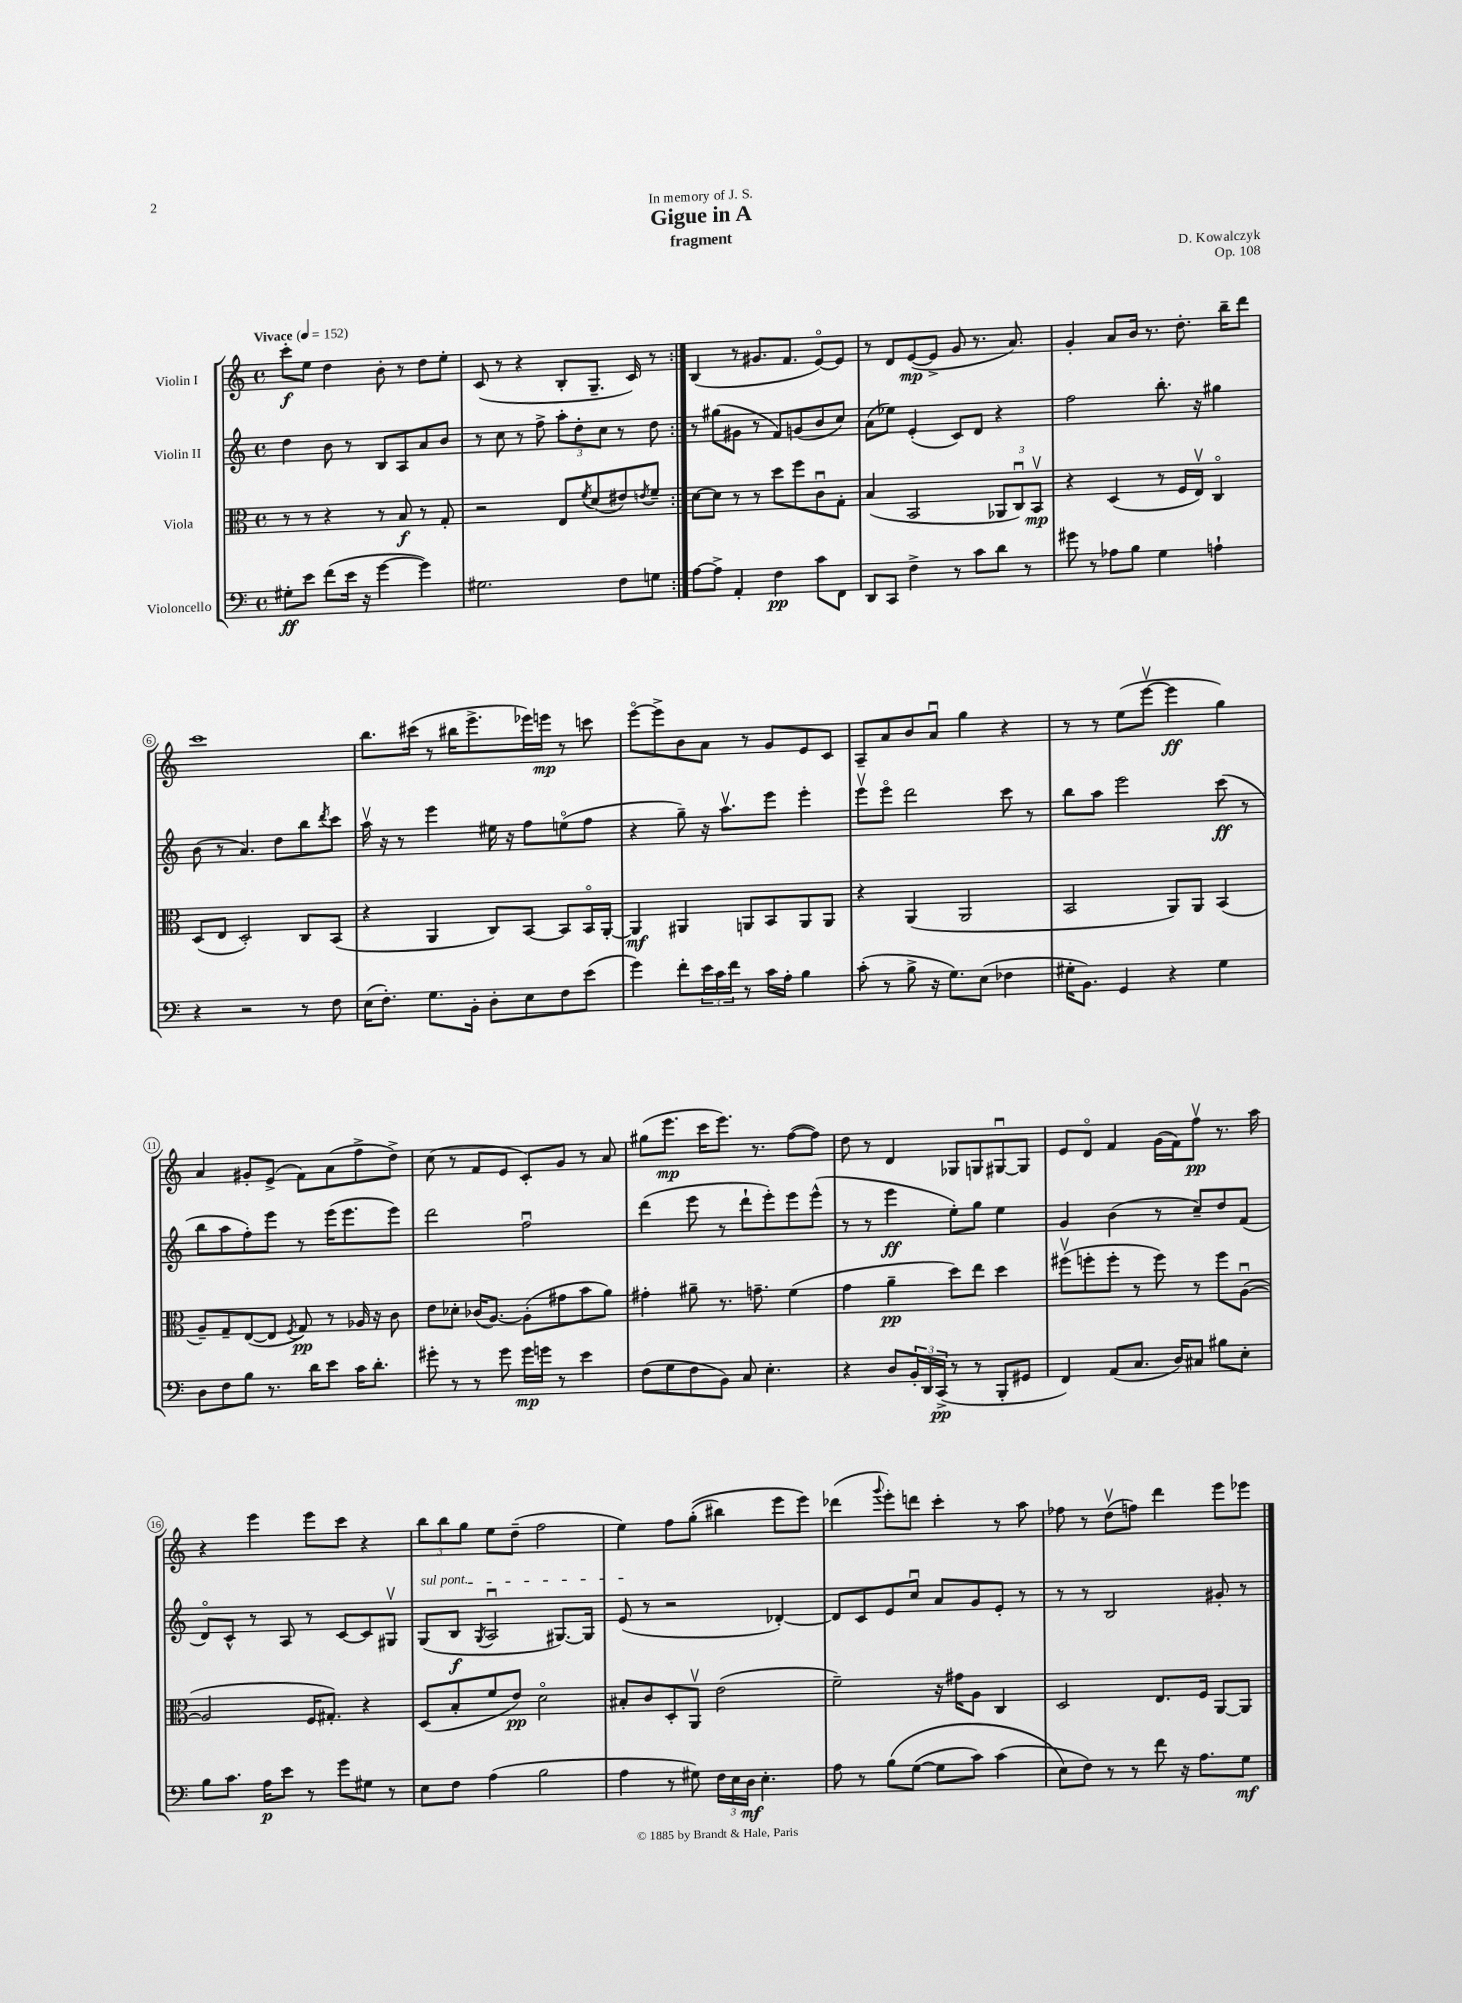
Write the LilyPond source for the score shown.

\header { title = "Gigue in A" composer = "D. Kowalczyk" subtitle = "fragment" dedication = "In memory of J. S." opus = "Op. 108" }
<<
\new StaffGroup <<
\new Staff = "s0" \with { instrumentName = "Violin I" } {
    \clef treble \key c \major \defaultTimeSignature \time 4/4 \tempo "Vivace" 4 = 152
    \repeat volta 2 { c'''8-.\f e''8 d''4 b'8-. r8 d''8 e''8-. |
    c'8( r8 r4 b8-. g8.-- c'16) r8 | }
    b4( r8 gis'8. f'8. e'8~\flageolet) e'8 |
    r8 d'8 e'8~\mp( e'8-> g'8 r8. a'8.) |
    g'4-. a'8 b'16 r8. d''8.-. b''16-- d'''8 |
    c'''1 |
    b''8. cis'''16( r8 bis''16 e'''8.-> ees'''16) e'''16\mp r8 c'''8 |
    e'''8~\flageolet e'''8-> b'8 a'8 r8 g'8 e'8 c'8 |
    a8-- a'8 b'8 a'8\downbow g''4 r4 |
    r8 r8 e''8( e'''8~\upbow e'''4\ff g''4) |
    a'4 gis'8-. e'8->( f'8) a'8( f''8-> d''8->) |
    c''8( r8 f'8 e'8 c'8-.) g'8 r8 a'8 |
    gis''8( e'''8.\mp c'''16 e'''8.) r8. f''8~( f''8) |
    d''8 r8 d'4 ges8 g8 gis8~\downbow gis8 |
    e'8 d'8\flageolet f'4 g'16( f'16) f''8\upbow\pp r8. a''16 |
    r4 e'''4 e'''8 c'''8 r4 |
    \tuplet 3/2 { b''8 b''8 g''8 } e''8 d''8--( f''2 |
    e''4) f''8 g''8-.(\( bis''4) e'''8 e'''8\) |
    des'''4( \appoggiatura { g'''8 } e'''8-.) d'''8 c'''4-. r8 a''8 |
    fes''8 r8 d''8\upbow( f''8) d'''4 e'''8 ees'''8 \bar "|." |
}
\new Staff = "s1" \with { instrumentName = "Violin II" } {
    \clef treble \key c \major \defaultTimeSignature \time 4/4
    \repeat volta 2 { d''4 b'8 r8 b8 a8 a'8 b'8 |
    r8 c''8 r8 f''8-> \tuplet 3/2 { a''8-. d''8-. c''8 } r8 d''8 | }
    r8 gis''8( gis'8 r8 f'8) g'8( b'8 c''8) |
    a'8( ees''8) e'4-.( c'8) d'8 r4 |
    f''2 b''8.-. r16 gis''4 |
    b'8( r8 a'4.) d''8 b''8 \acciaccatura { d'''8 } c'''8 |
    a''16\upbow r16 r8 e'''4 eis''16 r16 f''8 e''8\flageolet( f''8 |
    r4 g''8--) r16 a''8.\upbow e'''8 e'''4-. |
    e'''8\upbow e'''8\flageolet d'''2 c'''8 r8 |
    b''8 a''8 e'''2 c'''8\ff( r8 |
    b''8 a''8 f''8-.) e'''8 r8 e'''16( e'''8. e'''8) |
    d'''2 f''2\downbow |
    d'''4( e'''8 r8 d'''8-! e'''8-.) e'''8 e'''8-^( |
    r8 r8 e'''4\ff e''8-.) g''8 e''4 |
    g'4 b'4( r8 c''8--) d''8 f'8( |
    d'8\flageolet) c'8-^ r8 a8 r8 c'8~ c'8 gis8\upbow |
    \once \override TextSpanner.bound-details.left.text = \markup { \italic "sul pont." } g8\startTextSpan( b8\f \acciaccatura { g8 } a2\downbow gis8.~) gis16 |
    e'8\stopTextSpan( r8 r2 des'4~-.) |
    des'8 c'8 e'8 c''8\downbow a'8 g'8 e'8-. r8 |
    r8 r8 b2 gis'8-. r8 \bar "|." |
}
\new Staff = "s2" \with { instrumentName = "Viola" } {
    \clef alto \key c \major \defaultTimeSignature \time 4/4
    \repeat volta 2 { r8 r8 r4 r8 b8\f r8 g8-. |
    r2 e8 \acciaccatura { f'8 } d'8( eis'8) \acciaccatura { e'8 } f'8-- | }
    d'8~ d'8 r8 r8 d''8 f''8 c'8\downbow g8-. |
    b4( b,2 \tuplet 3/2 { aes,8 c8\downbow) b,8\upbow\mp } |
    r4 d4( r8 f16 e16\upbow) c4\flageolet |
    d8( e8 d2-.) c8 b,8( |
    r4 a,4 c8) b,8~ b,8 b,16\flageolet a,16~-. |
    a,4\mf ais,4 a,8 b,8 a,8 a,8 |
    r4 a,4( a,2 |
    b,2 a,8) a,8 b,4( |
    a8--) g8-- e8~( e8 \acciaccatura { f8 } g8\pp) r8 aes16 r16 c'8 |
    e'8 des'8-. ces'16( a8.~) a8-.( gis'8 b'8 a'8) |
    gis'4-. ais'8-- r8. g'8.-- f'4( |
    g'4 a'4--\pp d''8) e''8 d''4 |
    fis''8\upbow( f''8-. f''8-. r8 f''8) r8 f''8 a8~\downbow( |
    a2 f16 gis8.-.) r4 |
    d8( b8-. f'8 e'8\pp) d'2\flageolet |
    bis8-. c'8 d8-. a,8\upbow e'2( |
    f'2--) r16 gis'16 a8 c4 |
    d2 e8. f16 a,8~ a,8 \bar "|." |
}
\new Staff = "s3" \with { instrumentName = "Violoncello" } {
    \clef bass \key c \major \defaultTimeSignature \time 4/4
    \repeat volta 2 { gis8-.\ff e'8 f'8( e'16 r16 g'4~ g'4) |
    gis2. f8 g8 | }
    a8~ a8-> a,4-. f4\pp c'8 f,8 |
    d,8 c,8 f4-> r8 c'8 d'8 r8 |
    gis'8 r8 aes8 b8 g4 a4-! |
    r4 r2 r8 f8 |
    e16( f8.-.) g8. b,16-. d8-. e8 f8 e'8( |
    g'4) f'8-. \tuplet 3/2 { e'16 c'16 f'16 } r8 c'16 a16-. b4 |
    c'8-.( r8 b8-> r16 g8.) e8( fes4 |
    gis16-. b,8.) g,4 r4 gis4 |
    d8 f8 b8 r8. d'16 e'8 c'16 d'8.-. |
    gis'8-. r8 r8 gis'8 gis'16\mp g'16 r8 e'4 |
    f8( g8 f8 b,8) c8 e4.-. |
    r4 d8 \tuplet 3/2 { b,16-. d,16 c,16->\pp( } r8 r8 b,,8-. gis,8 |
    f,4) a,8( c8. d16) cis8 bis8 e8-. |
    b8 c'8. a16\p e'8 r8 g'8 gis8 r8 |
    e8 f8 a4( b2 |
    a4 r8 gis8) \tuplet 3/2 { f16 e16 d16\mf } e4.-. |
    a8 r8 b8\( g8~( g8 c'8) c'4( |
    e8\) f8) r8 r8 f'8 r16 a8. g8\mf \bar "|." |
}
>>
>>
\layout { \context { \Score \override BarNumber.stencil = #(make-stencil-circler 0.1 0.3 ly:text-interface::print) } }
